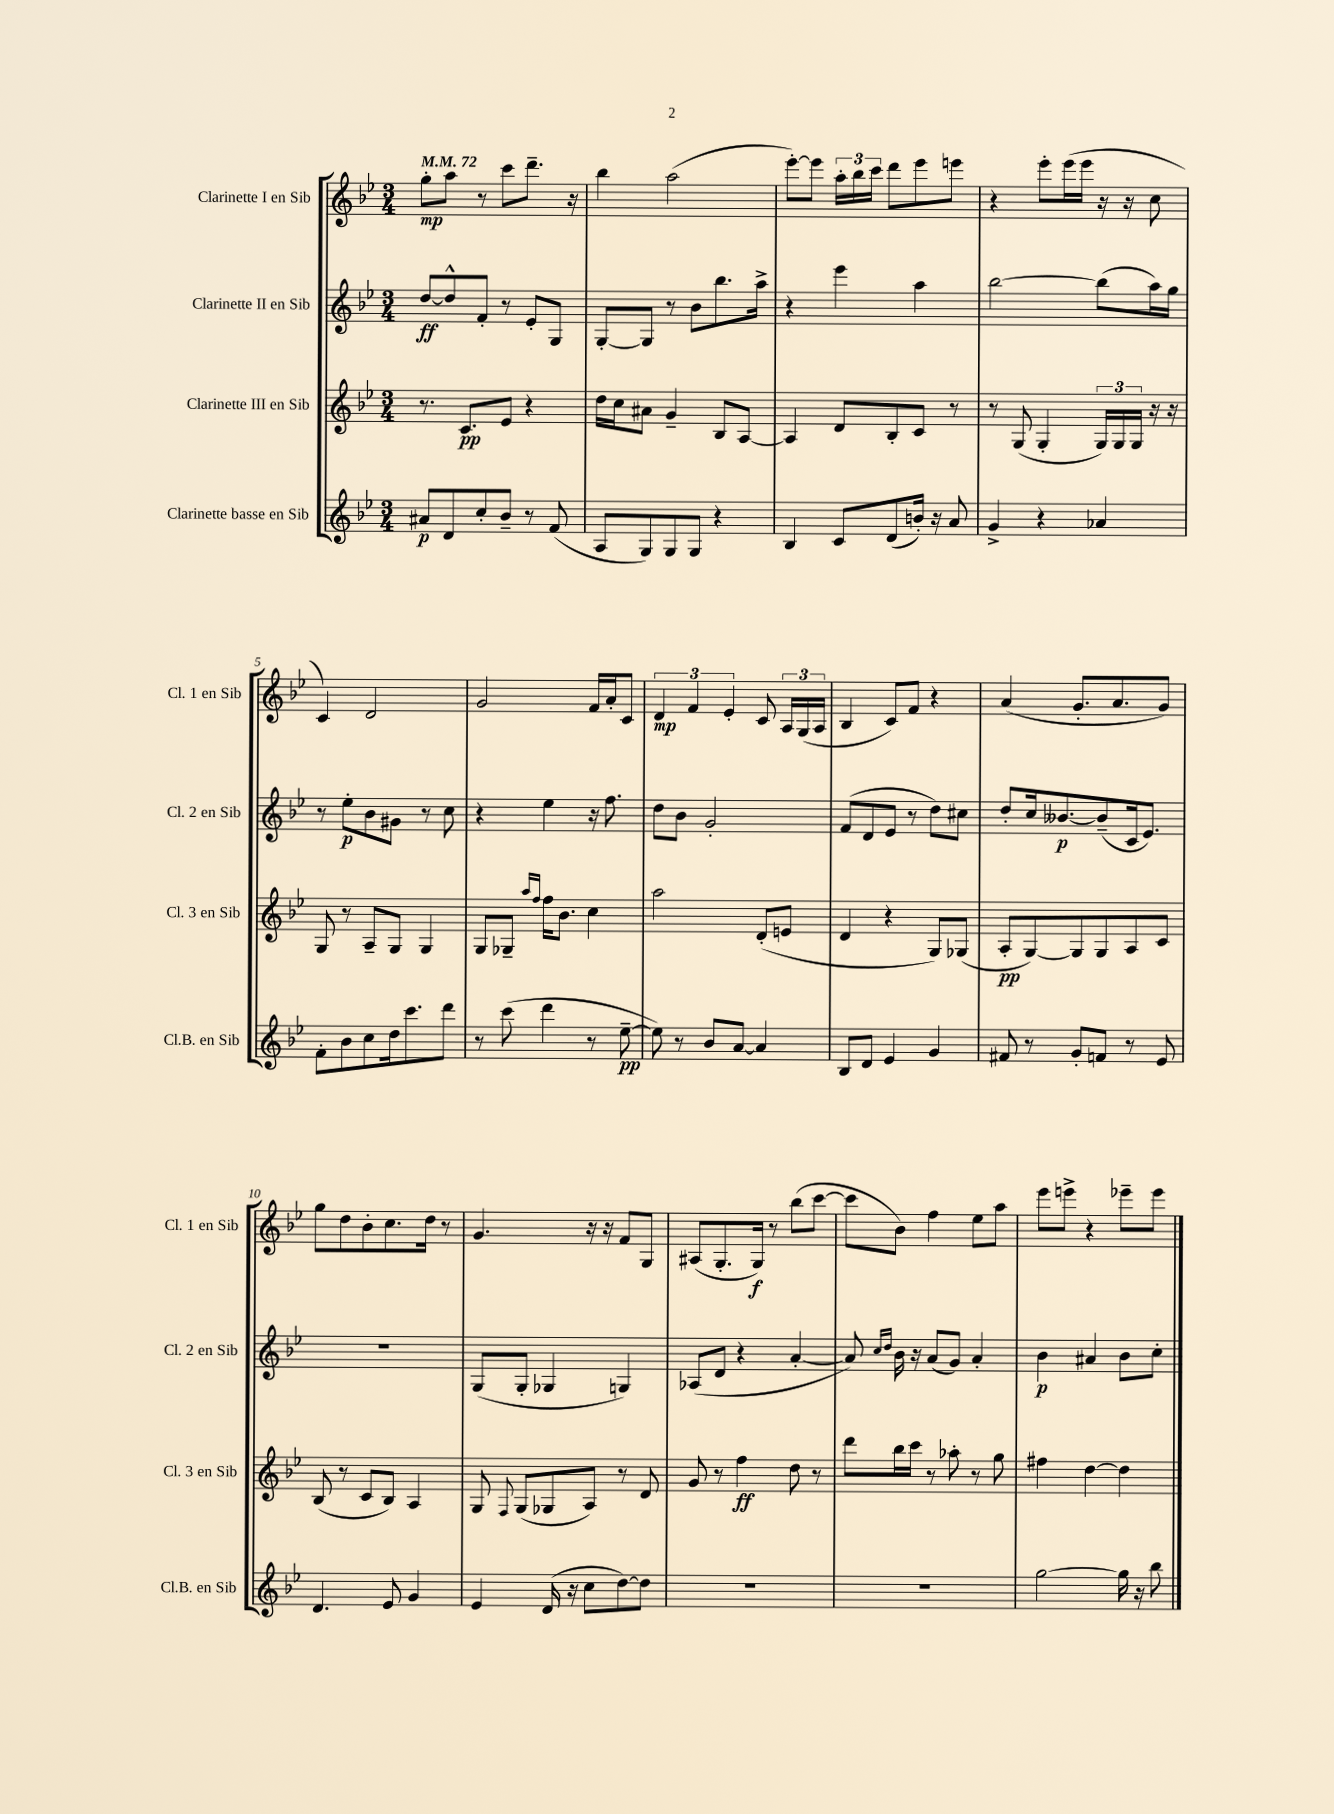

**kern	**dynam	**kern	**dynam	**kern	**dynam	**kern	**dynam
*part4	*part4	*part3	*part3	*part2	*part2	*part1	*part1
*staff4	*staff4	*staff3	*staff3	*staff2	*staff2	*staff1	*staff1
*I"Clarinette basse en Sib	*	*I"Clarinette III en Sib	*	*I"Clarinette II en Sib	*	*I"Clarinette I en Sib	*
*I'Cl.B. en Sib	*	*I'Cl. 3 en Sib	*	*I'Cl. 2 en Sib	*	*I'Cl. 1 en Sib	*
*clefG2	*	*clefG2	*	*clefG2	*	*clefG2	*
*k[b-e-]	*	*k[b-e-]	*	*k[b-e-]	*	*k[b-e-]	*
*M3/4	*	*M3/4	*	*M3/4	*	*M3/4	*
*MM72	*	*MM72	*	*MM72	*	*MM72	*
=1	=1	=1	=1	=1	=1	=1	=1
8a#X/L	p	8.r	.	[8dd/L	ff	8gg'\L	mp
8d/	.	.	.	8dd^^/]	.	8aa\J	.
.	.	8.c/L	pp	.	.	.	.
8cc'/	.	.	.	8f'/J	.	8r	.
8b-~/J	.	8e-/J	.	8r	.	8ccc\L	.
8r	.	4r	.	8e-'/L	.	8.ddd~\J	.
(8f/	.	.	.	8G/J	.	.	.
.	.	.	.	.	.	16r	.
=2	=2	=2	=2	=2	=2	=2	=2
8A/L	.	16dd\LL	.	[8G'/L	.	4bb-\	.
.	.	16cc\J	.	.	.	.	.
8G/)	.	8a#X\J	.	8G/J]	.	.	.
8G/	.	4g~/	.	8r	.	(2aa\	.
8G/J	.	.	.	8b-\L	.	.	.
4r	.	8B-/L	.	8.bb-\	.	.	.
.	.	[8A/J	.	.	.	.	.
.	.	.	.	16aa^\Jk	.	.	.
=3	=3	=3	=3	=3	=3	=3	=3
4B-/	.	4A/]	.	4r	.	[8eee-'\L)	.
.	.	.	.	.	.	8eee-\J]	.
8c/L	.	8d/L	.	4eee-\	.	24aa'\LL	.
.	.	.	.	.	.	24bb-\	.
.	.	.	.	.	.	24ccc\JJ	.
(8d/	.	8B-'/	.	.	.	8ddd\L	.
16bn'/Jk)	.	8c/J	.	4aa\	.	8eee-\	.
16r	.	.	.	.	.	.	.
8a/	.	8r	.	.	.	8eeen\J	.
=4	=4	=4	=4	=4	=4	=4	=4
4g^/	.	8r	.	[2bb-\	.	4r	.
.	.	(8G/	.	.	.	.	.
4r	.	4G'/	.	.	.	8eee-'\L	.
.	.	.	.	.	.	(16eee-\L	.
.	.	.	.	.	.	16eee-\JJ	.
4a-X/	.	24G/LL)	.	(8bb-\L]	.	16r	.
.	.	24G/	.	.	.	.	.
.	.	.	.	.	.	16r	.
.	.	24G/JJ	.	.	.	.	.
.	.	16r	.	16aa\L)	.	8cc\	.
.	.	16r	.	16gg\JJ	.	.	.
!!LO:LB:g=z
=5	=5	=5	=5	=5	=5	=5	=5
8f'\L	.	8G/	.	8r	.	4c/)	.
8b-\	.	8r	.	8ee-'\L	p	.	.
8cc\	.	8A~/L	.	8b-\	.	2d/	.
16dd\k	.	8G/J	.	8g#X\J	.	.	.
8.ccc\	.	.	.	.	.	.	.
.	.	4G/	.	8r	.	.	.
8ddd\J	.	.	.	8cc\	.	.	.
=6	=6	=6	=6	=6	=6	=6	=6
8r	.	8G/L	.	4r	.	2g/	.
(8ccc\	.	8G-X~/J	.	.	.	.	.
.	.	16qqaa/LL	.	.	.	.	.
.	.	16qqff/JJ	.	.	.	.	.
4ddd\	.	16ff\KL	.	4ee-\	.	.	.
.	.	8.b-\J	.	.	.	.	.
8r	.	4cc\	.	16r	.	16f/LL	.
.	.	.	.	8.ff\	.	16a'/J	.
[8ee-~\	pp	.	.	.	.	8c/J	.
=7	=7	=7	=7	=7	=7	=7	=7
8ee-\])	.	2aa\	.	8dd\L	.	6d/	mp
8r	.	.	.	8b-\J	.	.	.
.	.	.	.	.	.	6f/	.
8b-/L	.	.	.	2g'/	.	.	.
.	.	.	.	.	.	6e-'/	.
[8a/J	.	.	.	.	.	.	.
4a/]	.	(8d'/L	.	.	.	8c/	.
.	.	8en/J	.	.	.	24A/LL	.
.	.	.	.	.	.	(24G/	.
.	.	.	.	.	.	24A/JJ	.
=8	=8	=8	=8	=8	=8	=8	=8
8B-/L	.	4d/	.	(8f/L	.	4B-/	.
8d/J	.	.	.	8d/	.	.	.
4e-/	.	4r	.	8e-/J	.	8c/L)	.
.	.	.	.	8r	.	8f/J	.
4g/	.	8G/L)	.	8dd\L)	.	4r	.
.	.	(8G-X/J	.	8cc#X\J	.	.	.
=9	=9	=9	=9	=9	=9	=9	=9
8f#X/	.	8A'/L	pp	8dd'/L	.	(4a/	.
8r	.	[8G/)	.	16cc/k	.	.	.
.	.	.	.	[8.b--X/	p	.	.
8g'/L	.	8G/]	.	.	.	8.g'/L	.
8fn/J	.	8G/	.	(8b--~/]	.	.	.
.	.	.	.	.	.	8.a/	.
8r	.	8A/	.	16c/k	.	.	.
.	.	.	.	8.e-/J)	.	.	.
8e-/	.	8c/J	.	.	.	8g/J)	.
!!LO:LB:g=z
=10	=10	=10	=10	=10	=10	=10	=10
4.d/	.	(8B-/	.	2.r	.	8gg\L	.
.	.	8r	.	.	.	8dd\	.
.	.	8c/L	.	.	.	8b-'\	.
8e-/	.	8B-/J)	.	.	.	8.cc\	.
4g/	.	4A/	.	.	.	.	.
.	.	.	.	.	.	16dd\Jk	.
.	.	.	.	.	.	8r	.
=11	=11	=11	=11	=11	=11	=11	=11
4e-/	.	8G/	.	(8G/L	.	4.g/	.
.	.	8qqF/	.	.	.	.	.
.	.	(8G/L	.	8G'/J	.	.	.
(16d/	.	8G-X/	.	4G-X/	.	.	.
16r	.	.	.	.	.	.	.
8cc\L	.	8A/J)	.	.	.	16r	.
.	.	.	.	.	.	16r	.
[8dd\)	.	8r	.	4Gn/)	.	8f/L	.
8dd\J]	.	8d/	.	.	.	8G/J	.
=12	=12	=12	=12	=12	=12	=12	=12
2.r	.	8g/	.	(8A-X/L	.	(8A#X/L	.
.	.	8r	.	8d/J	.	8.G'/	.
.	.	4ff\	ff	4r	.	.	.
.	.	.	.	.	.	16G/Jk)	f
.	.	.	.	.	.	8r	.
.	.	8dd\	.	[4a'/	.	(8bb-\L	.
.	.	8r	.	.	.	[8ccc\J	.
=13	=13	=13	=13	=13	=13	=13	=13
2.r	.	8ddd\L	.	8a/])	.	8ccc\L]	.
.	.	.	.	16qqcc/LL	.	.	.
.	.	.	.	16qqdd/JJ	.	.	.
.	.	16bb-\L	.	16b-\	.	8b-\J)	.
.	.	16ccc\JJ	.	16r	.	.	.
.	.	8r	.	(8a/L	.	4ff\	.
.	.	8aa-X'\	.	8g/J)	.	.	.
.	.	8r	.	4a'/	.	8ee-\L	.
.	.	8gg\	.	.	.	8aa\J	.
=14	=14	=14	=14	=14	=14	=14	=14
[2gg\	.	4ff#X\	.	4b-\	p	8eee-\L	.
.	.	.	.	.	.	8eeen^\J	.
.	.	[4dd\	.	4a#X/	.	4r	.
16gg\]	.	4dd\]	.	8b-\L	.	8eee-X~\L	.
16r	.	.	.	.	.	.	.
8bb-\	.	.	.	8cc'\J	.	8eee-\J	.
==	==	==	==	==	==	==	==
*-	*-	*-	*-	*-	*-	*-	*-
